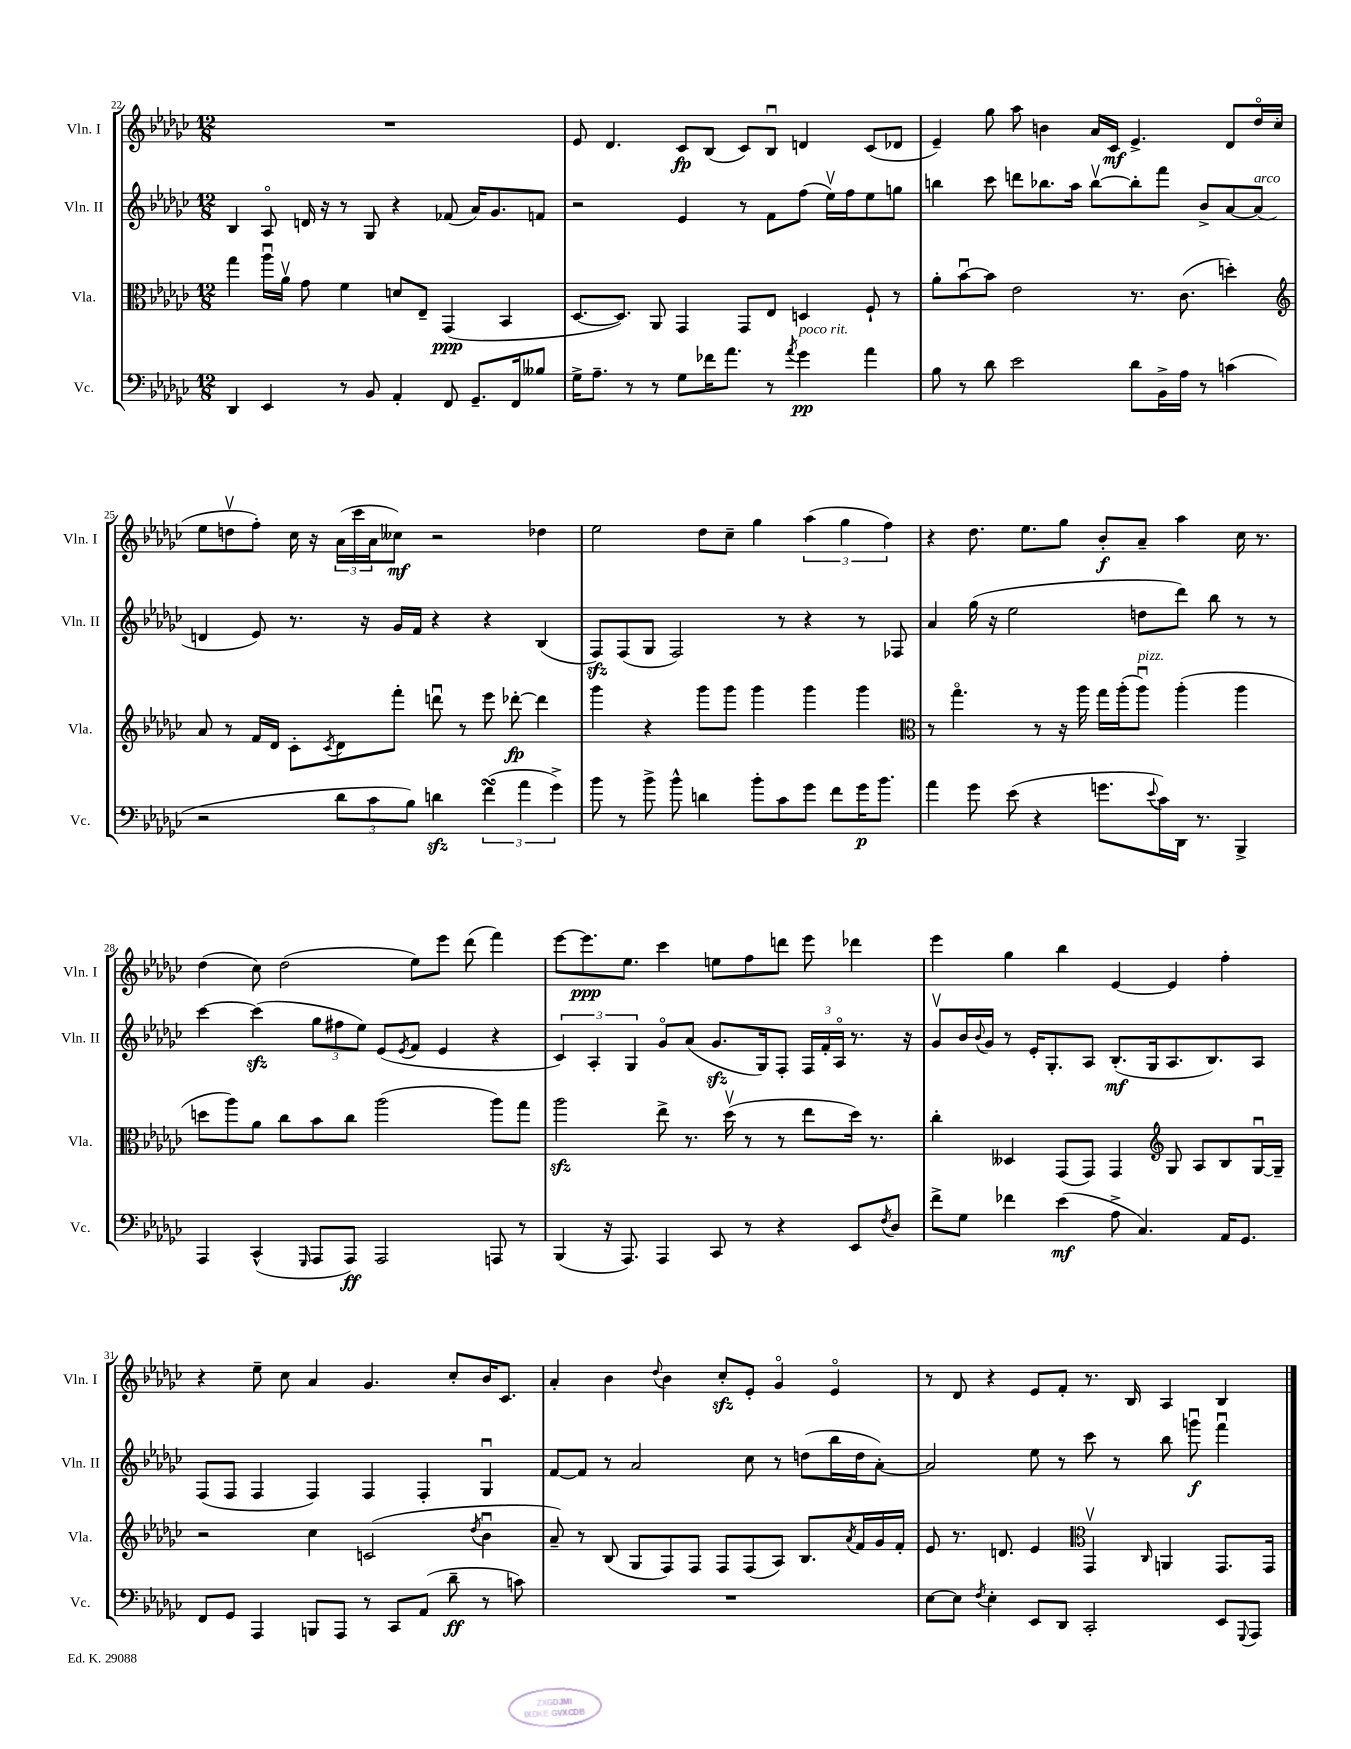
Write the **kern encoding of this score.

**kern	**dynam	**kern	**dynam	**kern	**dynam	**kern	**dynam
*part4	*part4	*part3	*part3	*part2	*part2	*part1	*part1
*staff4	*staff4	*staff3	*staff3	*staff2	*staff2	*staff1	*staff1
*I"Vc.	*	*I"Vla.	*	*I"Vln. II	*	*I"Vln. I	*
*I'Vc.	*	*I'Vla.	*	*I'Vln. II	*	*I'Vln. I	*
*clefF4	*	*clefC3	*	*clefG2	*	*clefG2	*
*k[b-e-a-d-g-c-]	*	*k[b-e-a-d-g-c-]	*	*k[b-e-a-d-g-c-]	*	*k[b-e-a-d-g-c-]	*
*M12/8	*	*M12/8	*	*M12/8	*	*M12/8	*
=22	=22	=22	=22	=22	=22	=22	=22
4DD-/	.	4gg-\	.	4B-/	.	1.r	.
4EE-/	.	16aa-u\LL	.	8A-/	.	.	.
.	.	16a-v\JJ	.	.	.	.	.
.	.	8g-\	.	16dn/	.	.	.
.	.	.	.	16r	.	.	.
8r	.	4f\	.	8r	.	.	.
8BB-/	.	.	.	8G-/	.	.	.
4AA-'/	.	8dn/L	.	4r	.	.	.
.	.	8E-~/J	.	.	.	.	.
8FF/	.	(4GG-/	ppp	(8f-X/	.	.	.
8.GG-~/L	.	.	.	16a-/KL)	.	.	.
.	.	.	.	8.g-/	.	.	.
.	.	4BB-/	.	.	.	.	.
16FF/k	.	.	.	.	.	.	.
8B--X/J	.	.	.	8fn/J	.	.	.
=23	=23	=23	=23	=23	=23	=23	=23
16G-^\KL	.	[8.D-/L	.	2r	.	8e-/	.
8.A-~\J	.	.	.	.	.	.	.
.	.	.	.	.	.	4.d-/	.
.	.	8.D-/J])	.	.	.	.	.
8r	.	.	.	.	.	.	.
8r	.	8AA-/	.	.	.	.	.
8G-\L	.	4GG-/	.	4e-/	.	8c-/L	fp
16f-X\K	.	.	.	.	.	(8B-/J	.
8.a-\J	.	.	.	.	.	.	.
.	.	8GG-/L	.	8r	.	8c-/L)	.
8r	.	8E-/J	.	8f\L	.	8B-u/J	.
8qa-/	.	.	.	.	.	.	.
!LO:TX:a:i:t=poco rit.	!	!	!	!	!	!	!
4g-\	pp	4Dn/	.	(8ff\J	.	4dn/	.
.	.	.	.	16ee-v\LL)	.	.	.
.	.	.	.	16ff\J	.	.	.
4a-\	.	8F`/	.	8ee-\	.	(8c-/L	.
.	.	8r	.	8ggn\J	.	8d-X/J	.
=24	=24	=24	=24	=24	=24	=24	=24
8B-\	.	8a-'\L	.	4bbn\	.	4e-~/)	.
8r	.	[8b-u\	.	.	.	.	.
8d-\	.	8b-\J]	.	8ccc-\	.	8gg-\	.
2e-\	.	2e-\	.	8dddn\L	.	8aa-\	.
.	.	.	.	8.bb-X\	.	4bn\	.
.	.	.	.	16aa-\Jk	.	.	.
.	.	.	.	[8bb-v\L	.	16a-/LL	.
.	.	.	.	.	.	16c-/JJ	mf
8d-\L	.	8.r	.	8bb-'\]	.	4.e-^/	.
16BB-^\L	.	.	.	8fff\J	.	.	.
16A-\JJ	.	(8.c-\	.	.	.	.	.
8r	.	.	.	8b-^/L	.	.	.
(4cn\	.	4ddn'\)	.	[8a-/	.	8d-/L	.
!	!	!	!	!LO:TX:a:i:t=arco	!	!	!
.	.	.	.	(8a-/J]	.	16dd-/L	.
.	.	.	.	.	.	(16cc-/JJ	.
!!LO:LB:g=z
=25	=25	=25	=25	=25	=25	=25	=25
*	*	*clefG2	*	*	*	*	*
2r	.	8a-/	.	4dn/	.	8ee-\L	.
.	.	8r	.	.	.	8ddnv\	.
.	.	16f/LL	.	8e-/)	.	8ff'\J)	.
.	.	16d-/JJ	.	.	.	.	.
.	.	8c-'\L	.	8.r	.	16cc-\	.
.	.	.	.	.	.	16r	.
.	.	8qc-/	.	.	.	.	.
12d-\L	.	8d-\	.	.	.	(24a-\LL	.
.	.	.	.	.	.	24ccc-\	.
.	.	.	.	16r	.	.	.
12c-\	.	.	.	.	.	24a-\J	.
.	.	8fff'\J	.	16g-/LL	.	8cc--X\J)	mf
12B-\J)	.	.	.	.	.	.	.
.	.	.	.	16f/JJ	.	.	.
4dnzz\	.	8dddnu\	.	4r	.	2r	.
.	.	8r	.	.	.	.	.
(6fsSsS\	.	8eee-\	.	4r	.	.	.
.	.	[8ddd-X'\	fp	.	.	.	.
6a-\	.	.	.	.	.	.	.
.	.	4ddd-\]	.	(4B-/	.	4dd-X\	.
6g-^\)	.	.	.	.	.	.	.
=26	=26	=26	=26	=26	=26	=26	=26
8b-\	.	4ggg-\	.	8Fzz/L)	.	2ee-\	.
8r	.	.	.	(8F/	.	.	.
8b-^\	.	4r	.	8G-/J	.	.	.
8b-^^\	.	.	.	2F/)	.	.	.
4dn\	.	8ggg-\L	.	.	.	8dd-\L	.
.	.	8ggg-\J	.	.	.	8cc-~\J	.
8b-'\L	.	4ggg-\	.	.	.	4gg-\	.
8c-\	.	.	.	8r	.	.	.
8g-\J	.	4ggg-\	.	4r	.	(6aa-\	.
8f\L	.	.	.	.	.	.	.
.	.	.	.	.	.	6gg-\	.
16g-\K	p	4ggg-\	.	8r	.	.	.
8.b-\J	.	.	.	.	.	.	.
.	.	.	.	.	.	6ff\)	.
.	.	.	.	8F-X/	.	.	.
=27	=27	=27	=27	=27	=27	=27	=27
*	*	*clefC3	*	*	*	*	*
4a-\	.	8r	.	4a-/	.	4r	.
.	.	4.gg-\	.	.	.	.	.
8g-\	.	.	.	(16gg-\	.	8.dd-\	.
.	.	.	.	16r	.	.	.
(8e-\	.	.	.	2ee-\	.	.	.
.	.	.	.	.	.	8.ee-\L	.
4r	.	8r	.	.	.	.	.
.	.	16r	.	.	.	8gg-\J	.
.	.	16aa-\	.	.	.	.	.
8.gn\L	.	16gg-\LL	.	.	.	8b-'/L	f
.	.	(16aa-'\J	.	.	.	.	.
!	!	!LO:TX:a:i:t=pizz.	!	!	!	!	!
.	.	8aa-u\J)	.	8ddn\L	.	8a-~/J	.
8qqe-/	.	.	.	.	.	.	.
16c-\L)	.	.	.	.	.	.	.
16DD-\JJ	.	(4aa-'\	.	8ddd-\J)	.	4aa-\	.
8.r	.	.	.	.	.	.	.
.	.	.	.	8bb-\	.	.	.
4BBB-^/	.	4aa-\	.	8r	.	16cc-\	.
.	.	.	.	.	.	8.r	.
.	.	.	.	8r	.	.	.
!!LO:LB:g=z
=28	=28	=28	=28	=28	=28	=28	=28
4AAA-/	.	8ddn\L	.	[4ccc-\	.	(4dd-\	.
.	.	8aa-\)	.	.	.	.	.
(4CC-^^/	.	8a-\J	.	(4ccc-zz\]	.	8cc-\)	.
.	.	8cc-\L	.	.	.	(2dd-\	.
16qqGGG-/	.	.	.	.	.	.	.
8AAA-/L	.	8b-\	.	12gg-\L	.	.	.
.	.	.	.	12ff#X\	.	.	.
8AAA-/J)	ff	8cc-\J	.	.	.	.	.
.	.	.	.	12ee-\J)	.	.	.
2AAA-/	.	(2aa-\	.	(8e-/L	.	.	.
.	.	.	.	8qe-/	.	.	.
.	.	.	.	8f/J	.	8ee-\L)	.
.	.	.	.	4e-/	.	8eee-\J	.
.	.	.	.	.	.	(8ddd-\	.
8AAAn/	.	8aa-\L)	.	4r	.	4fff\)	.
8r	.	8gg-\J	.	.	.	.	.
=29	=29	=29	=29	=29	=29	=29	=29
(4BBB-/	.	2aa-zz\	.	6c-/)	.	[8eee-\L	.
.	.	.	.	.	.	8.eee-\]	ppp
.	.	.	.	6A-'/	.	.	.
16r	.	.	.	.	.	.	.
8.AAA-/)	.	.	.	.	.	8.ee-\J	.
.	.	.	.	6G-/	.	.	.
4AAA-/	.	8ee-^\	.	8g-/L	.	4ccc-\	.
.	.	8.r	.	(8a-/J	.	.	.
8CC-/	.	.	.	8.g-zz/L	.	8een\L	.
.	.	(16dd-v\	.	.	.	.	.
8r	.	8r	.	.	.	8ff\	.
.	.	.	.	16G-/k)	.	.	.
4r	.	8r	.	8F'/J	.	8dddn\J	.
.	.	8ee-\L	.	24F/LL	.	8eee-\	.
.	.	.	.	24f'/	.	.	.
.	.	.	.	24A-/JJ	.	.	.
8EE-/L	.	16dd-\Jk)	.	8.r	.	4ddd-X\	.
.	.	8.r	.	.	.	.	.
8qF/	.	.	.	.	.	.	.
8D-/J	.	.	.	.	.	.	.
.	.	.	.	16r	.	.	.
=30	=30	=30	=30	=30	=30	=30	=30
8f^\L	.	4cc-'\	.	8g-v/L	.	4eee-\	.
8G-\J	.	.	.	16b-/L	.	.	.
.	.	.	.	8qqb-/	.	.	.
.	.	.	.	16g-/JJ	.	.	.
4f-X\	.	4D--X/	.	8r	.	4gg-\	.
.	.	.	.	16e-'/KL	.	.	.
.	.	.	.	8.G-'/	.	.	.
(4e-\	mf	(8GG-/L	.	.	.	4bb-\	.
.	.	8GG-/J)	.	8A-/J	.	.	.
8A-^\	.	4GG-/	.	(8.B-'/L	mf	[4e-/	.
4.C-/)	.	.	.	.	.	.	.
.	.	.	.	16G-/k	.	.	.
*	*	*clefG2	*	*	*	*	*
.	.	8G-/	.	8.A-/	.	4e-/]	.
.	.	8A-/L	.	.	.	.	.
.	.	.	.	8.B-/)	.	.	.
16AA-/KL	.	8B-/	.	.	.	4ff'\	.
8.GG-/J	.	.	.	.	.	.	.
.	.	[16G-u/L	.	8A-/J	.	.	.
.	.	16G-~/JJ]	.	.	.	.	.
!!LO:LB:g=z
=31	=31	=31	=31	=31	=31	=31	=31
8FF/L	.	2r	.	(8F/L	.	4r	.
8GG-/J	.	.	.	8F/J	.	.	.
4AAA-/	.	.	.	4F/	.	8ee-~\	.
.	.	.	.	.	.	8cc-\	.
8BBBn/L	.	4cc-\	.	4F/)	.	4a-/	.
8AAA-/J	.	.	.	.	.	.	.
8r	.	(2cn/	.	4F/	.	4.g-/	.
8CC-/L	.	.	.	.	.	.	.
(8AA-/J	.	.	.	4F'/	.	.	.
8d-~\	ff	.	.	.	.	8cc-'/L	.
.	.	8qdd-/	.	.	.	.	.
8r	.	4b-u\	.	4G-u/	.	16b-/K	.
.	.	.	.	.	.	8.c-/J	.
8cn\)	.	.	.	.	.	.	.
=32	=32	=32	=32	=32	=32	=32	=32
1.r	.	8a-~/)	.	[8f/L	.	4a-'/	.
.	.	8r	.	8f/J]	.	.	.
.	.	(8B-/	.	8r	.	4b-\	.
.	.	8G-/L	.	2a-/	.	.	.
.	.	.	.	.	.	8qqdd-/	.
.	.	8F/)	.	.	.	4b-\	.
.	.	8F/J	.	.	.	.	.
.	.	8F/L	.	.	.	8cc-zz'/L	.
.	.	(8F/	.	8cc-\	.	8e-'/J	.
.	.	8A-/J)	.	8r	.	4g-/	.
.	.	8.B-/L	.	(8ddn\L	.	.	.
.	.	.	.	16bb-\L	.	4e-/	.
.	.	8qa-/	.	.	.	.	.
.	.	16f/L	.	16dd\J	.	.	.
.	.	16g-/	.	[8a-'\J)	.	.	.
.	.	16f'/JJ	.	.	.	.	.
=33	=33	=33	=33	=33	=33	=33	=33
[8E-\L	.	8e-/	.	2a-/]	.	8r	.
8E-\J]	.	8.r	.	.	.	8d-/	.
8qF/	.	.	.	.	.	.	.
4E-'\	.	.	.	.	.	4r	.
.	.	8.dn/	.	.	.	.	.
8EE-/L	.	4e-/	.	8ee-\	.	8e-/L	.
8DD-/J	.	.	.	8r	.	8f'/J	.
*	*	*clefC3	*	*	*	*	*
2CC-'/	.	4GG-v/	.	8ccc-\	.	8.r	.
.	.	.	.	8r	.	.	.
.	.	.	.	.	.	16B-/	.
.	.	16qqC-/	.	.	.	.	.
.	.	4AAn/	.	8bb-\	.	4A-/	.
.	.	.	.	8gggnu\	f	.	.
8EE-/L	.	8.GG-/L	.	4fffu\	.	4B-/	.
8qqGGG-/	.	.	.	.	.	.	.
8AAA-/J	.	.	.	.	.	.	.
.	.	16GG-/Jk	.	.	.	.	.
==	==	==	==	==	==	==	==
*-	*-	*-	*-	*-	*-	*-	*-
